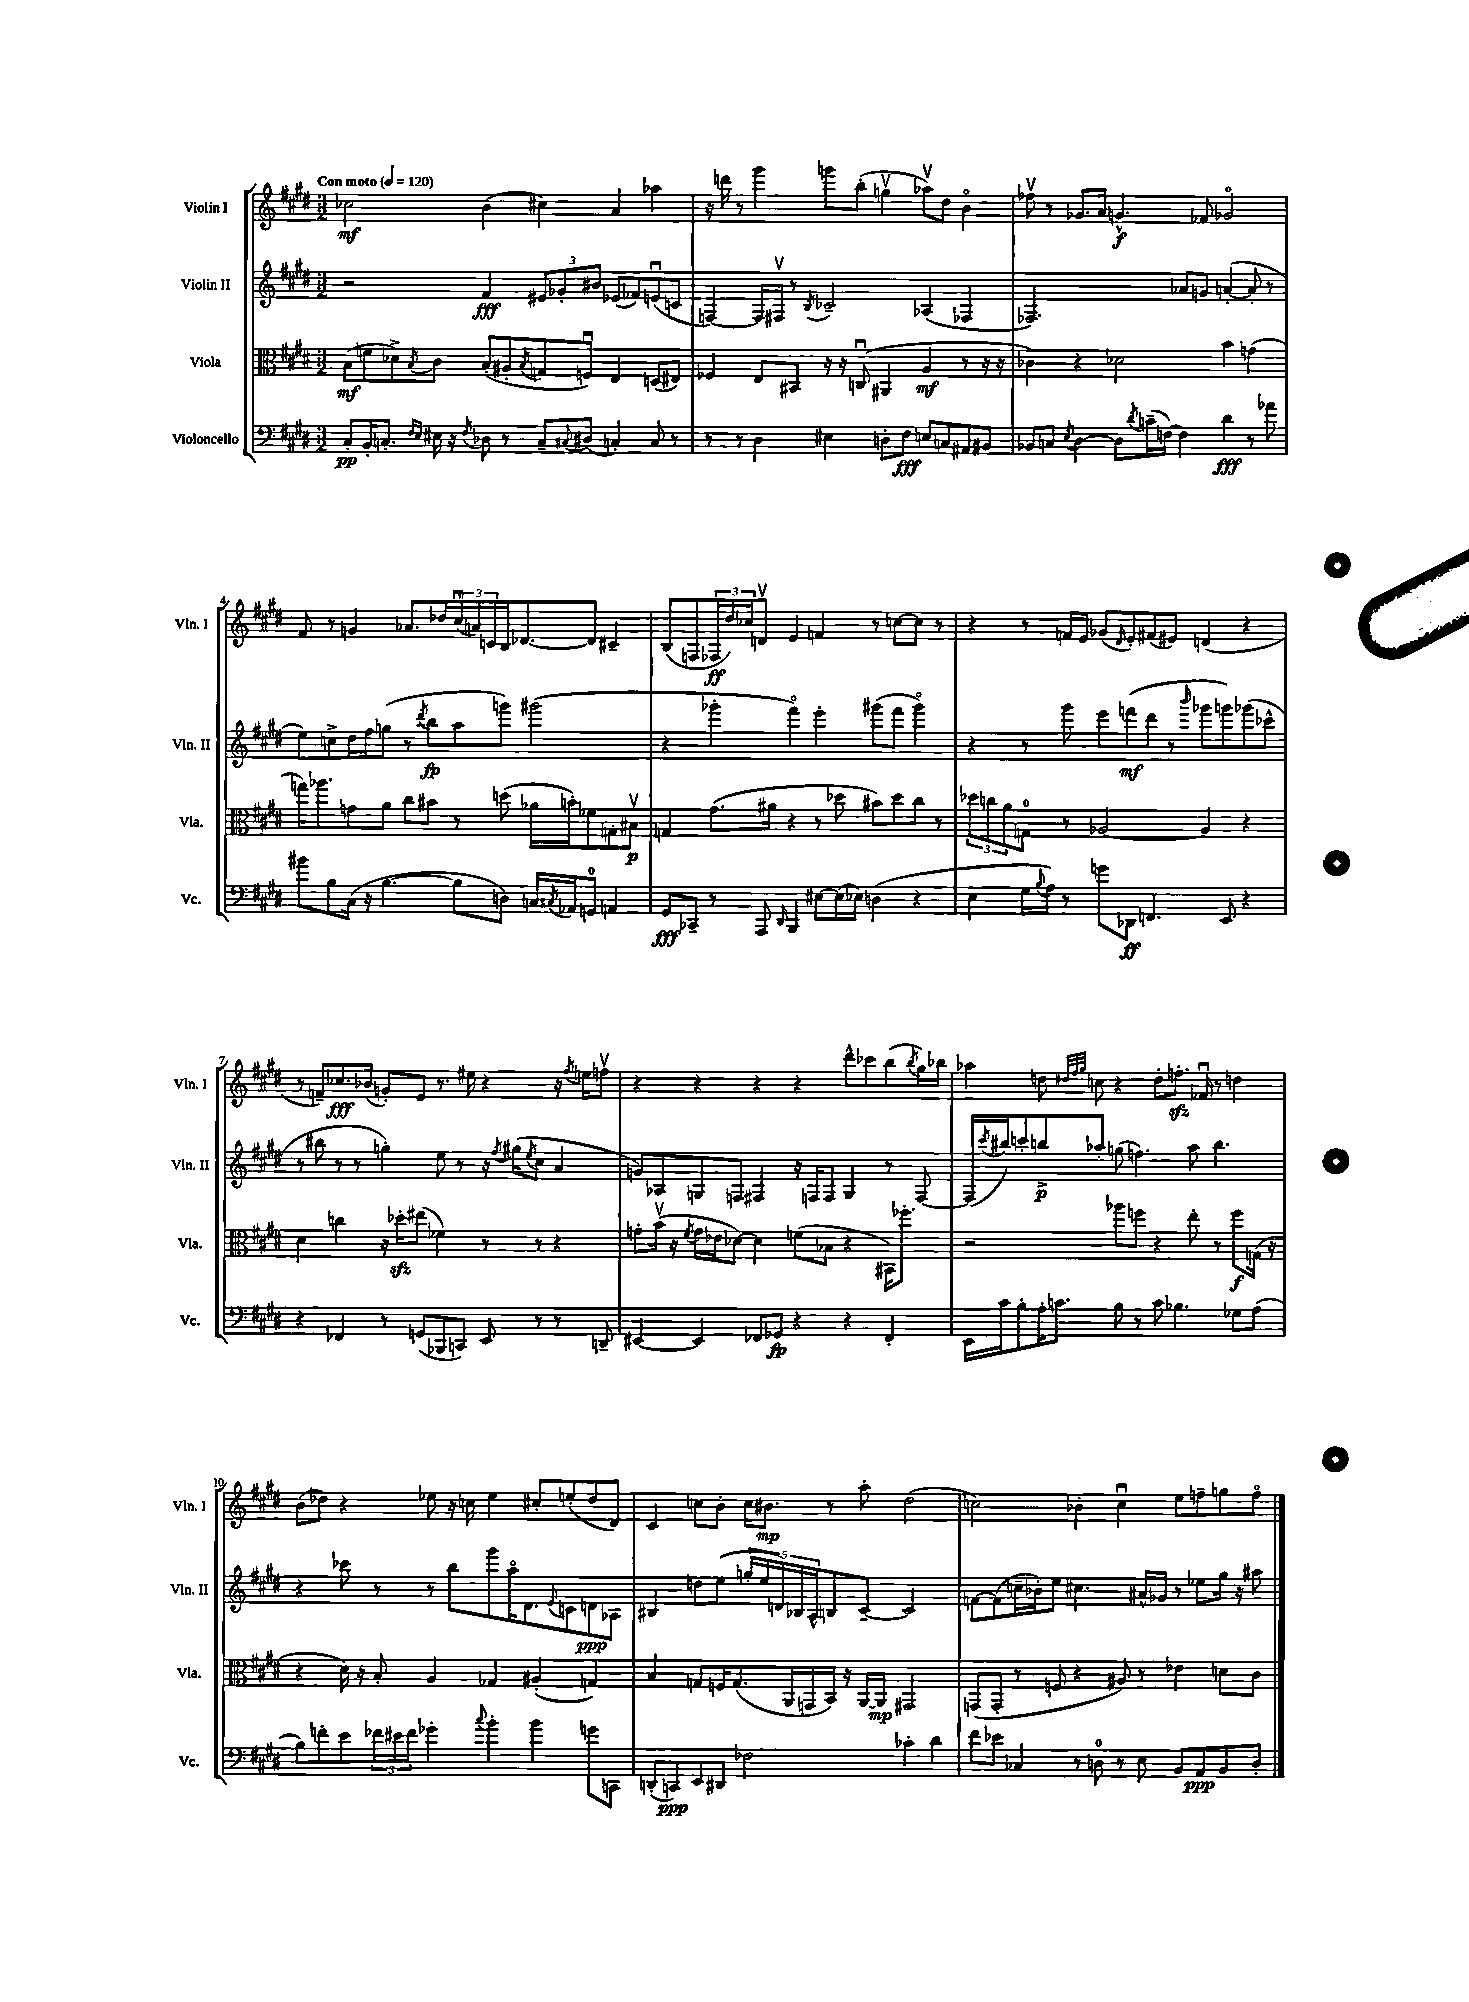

**kern	**dynam	**kern	**dynam	**kern	**dynam	**kern	**dynam
*part4	*part4	*part3	*part3	*part2	*part2	*part1	*part1
*staff4	*staff4	*staff3	*staff3	*staff2	*staff2	*staff1	*staff1
*I"Violoncello	*	*I"Viola	*	*I"Violin II	*	*I"Violin I	*
*I'Vc.	*	*I'Vla.	*	*I'Vln. II	*	*I'Vln. I	*
*clefF4	*	*clefC3	*	*clefG2	*	*clefG2	*
*k[f#c#g#d#]	*	*k[f#c#g#d#]	*	*k[f#c#g#d#]	*	*k[f#c#g#d#]	*
*M3/2	*	*M3/2	*	*M3/2	*	*M3/2	*
*MM120	*	*MM120	*	*MM120	*	*MM120	*
=1	=1	=1	=1	=1	=1	=1	=1
!	!	!	!	!	!	!LO:TX:a:B:t=Con moto	!
8C#'/L	pp	(8B\L	mf	2r	.	2cc-X\	mf
16BB'/K	.	8fn\	.	.	.	.	.
8.Cn'/J	.	.	.	.	.	.	.
.	.	8d-X^\)	.	.	.	.	.
16qqF#/LL	.	.	.	.	.	.	.
16qqE/JJ	.	8qB/	.	.	.	.	.
16E#X\	.	8c#\J	.	.	.	.	.
16r	.	.	.	.	.	.	.
8qF#/	.	.	.	.	.	.	.
8D-X\	.	(8B'/L	.	4f#/	fff	(4b\	.
8r	.	8A#X'/	.	.	.	.	.
.	.	8qB/	.	.	.	.	.
8C~/L	.	8Gn/	.	12e#X/L	.	4cc#X\)	.
.	.	.	.	12g-X'/	.	.	.
8qqC#X/	.	.	.	.	.	.	.
(8D#X/J	.	8Fnu/J)	.	.	.	.	.
.	.	.	.	12b#X/J	.	.	.
4Cn'/)	.	4E/	.	(8e-X/L	.	4a/	.
.	.	.	.	8f-X/)	.	.	.
8C/	.	(8Dn/L	.	(8enu/	.	4aa-X\	.
8r	.	8E#X/J)	.	8cn/J	.	.	.
=2	=2	=2	=2	=2	=2	=2	=2
8r	.	4F-X/	.	[4Fn/)	.	16r	.
.	.	.	.	.	.	16dddn\	.
8r	.	.	.	.	.	8r	.
4D#\	.	8E/L	.	16F/LL]	.	4ggg#\	.
.	.	.	.	16F#Xv/JJ	.	.	.
.	.	8BB#X/J	.	8r	.	.	.
.	.	.	.	8qB/	.	.	.
4E#X\	.	16r	.	2c-X~/	.	8gggn\L	.
.	.	16r	.	.	.	.	.
.	.	(8Cnu/	.	.	.	(8bb'\J	.
8Dn'\L	.	4AA#X/	.	.	.	4ggnv\	.
8F#\J	fff	.	.	.	.	.	.
8En/L	.	4A/	mf	(4A-X/	.	8aa-Xv\L)	.
8Cn/	.	.	.	.	.	8dd#\J	.
8AA#X/	.	8r	.	4F-X/	.	4b\	.
8BB#X/J	.	16r	.	.	.	.	.
.	.	16r	.	.	.	.	.
=3	=3	=3	=3	=3	=3	=3	=3
8BB-X/L	.	4c-X\)	.	2.F-X/)	.	8ff-Xv\	.
8Cn/J	.	.	.	.	.	8r	.
8qE/	.	.	.	.	.	.	.
[4D#\	.	4r	.	.	.	8.g-X/L	.
.	.	.	.	.	.	16a/Jk	.
8D#\L]	.	2d-X\	.	.	.	4.gn^^/	f
8qd#/	.	.	.	.	.	.	.
(16cn~\L	.	.	.	.	.	.	.
[16Fn\JJ)	.	.	.	.	.	.	.
4F\]	.	.	.	8a-X/L	.	.	.
.	.	.	.	8gn/J	.	8f-X/	.
4d#\	fff	4b\	.	([4an'/	.	2g-X/	.
8r	.	(4gn\	.	8a'/]	.	.	.
8a-X\	.	.	.	8r	.	.	.
!!LO:LB:g=z
=4	=4	=4	=4	=4	=4	=4	=4
8b#X\L	.	16ggn\KL)	.	8ee\L)	.	8f#/	.
.	.	8.aa-X\	.	.	.	.	.
8B\	.	.	.	8ccn^\	.	8r	.
(16C#\Jk	.	8gn\	.	16dd#\L	.	4gn/	.
16r	.	.	.	16ff#\J	.	.	.
[4.B\	.	8a\J	.	(8ggn\J	.	.	.
.	.	8cc#\L	.	8r	.	8.a-X/L	.
.	.	.	.	8qddd#/	.	.	.
.	.	8b#X\J	.	8bb\L	fp	.	.
.	.	.	.	.	.	16dd-X/L	.
8B\L]	.	8r	.	8aa\	.	(24cc#u/	.
.	.	.	.	.	.	24an/)	.
.	.	.	.	.	.	24cn/	.
8Dn\J)	.	(8ddn\	.	8gggn\J)	.	16B/J	.
.	.	.	.	.	.	[8.d-X/	.
16Cn/LL	.	16a-X\LL	.	(2ggg#X\	.	.	.
8qC#X/	.	.	.	.	.	.	.
16AA-X/J	.	16bn'\J)	.	.	.	.	.
8GGn/J	.	8f-X\	.	.	.	8d-/J]	.
4AAn/	.	8Gn'\	.	.	.	4c#X~/	.
.	.	8B#Xv\J	p	.	.	.	.
=5	=5	=5	=5	=5	=5	=5	=5
8GG#/L	fff	4Gn/	.	4r	.	(8B/L	.
8CC-X~/J	.	.	.	.	.	8Fn/	.
8r	.	(8.g#\L	.	4ggg-X'\	.	24F-X/L	ff
.	.	.	.	.	.	24dd#/)	.
.	.	.	.	.	.	24cc-X/J	.
8AAA/	.	.	.	.	.	8dnv/J	.
.	.	16a#X\Jk	.	.	.	.	.
16qqDD#/	.	.	.	.	.	.	.
4BBB/	.	4r	.	4fff#\)	.	4e/	.
[8E#X\L	.	8r	.	4eee'\	.	4fn/	.
(16E#\L]	.	8dd-X\	.	.	.	.	.
16E-X\JJ)	.	.	.	.	.	.	.
(4Dn\	.	8b#X\L)	.	(8ggg#X\L	.	8r	.
.	.	8dd-\	.	8fff#\J	.	[8ccn\L	.
4r	.	8cc#\J	.	4ggg#\)	.	8cc\J]	.
.	.	8r	.	.	.	8r	.
=6	=6	=6	=6	=6	=6	=6	=6
4E\	.	12dd-X\L	.	4r	.	4r	.
.	.	12ccn\	.	.	.	.	.
.	.	12a\	.	.	.	.	.
16G#\LL	.	8Gn\J	.	8r	.	8r	.
8qqB/	.	.	.	.	.	.	.
16A\JJ)	.	.	.	.	.	.	.
8r	.	8r	.	8ggg#\	.	16fn/LL	.
.	.	.	.	.	.	16e/JJ	.
8gn\L	.	[2A-X/	.	8eee\L	.	(8g-X/L	.
.	.	.	.	.	.	16qqd#/	.
8DD-X\J	ff	.	.	(8fffn\	mf	8e'/)	.
4.FFn/	.	.	.	8ddd#\J	.	(8f#X/	.
.	.	.	.	8r	.	8e#X/J)	.
.	.	.	.	16qqbbb/	.	.	.
.	.	4A-/]	.	8ggg-X\L	.	(4dn/	.
8EE/	.	.	.	8gggn\)	.	.	.
4r	.	4r	.	(8ggg-X\	.	4r	.
.	.	.	.	8ccc-X^^\J	.	.	.
!!LO:LB:g=z
=7	=7	=7	=7	=7	=7	=7	=7
4r	.	4d#\	.	8r	.	8r	.
.	.	.	.	8bb#X\	.	8fn~/L)	.
4FF-X/	.	4ccn\	.	8r	.	8.cc-X/	fff
.	.	.	.	8r	.	.	.
.	.	.	.	.	.	(16b-X/Jk	.
8r	.	16r	.	4ggn'\)	.	8gn'/L)	.
.	.	16dd-Xzz'\KL	.	.	.	.	.
(8GGn/L	.	(8ee#X\J	.	.	.	8e/J	.
8BBB-X/	.	4f-X\)	.	8ee\	.	8.r	.
8CCn/J)	.	.	.	8r	.	.	.
.	.	.	.	.	.	16ee#X\	.
8EE/	.	8r	.	16r	.	4r	.
.	.	.	.	8qff#/	.	.	.
.	.	.	.	(16gg#X\KL	.	.	.
.	.	.	.	8qee/	.	.	.
8r	.	8r	.	8cc#\J	.	.	.
8r	.	4r	.	4a/	.	16r	.
.	.	.	.	.	.	8qff#/	.
.	.	.	.	.	.	16een\KL	.
8DDn~/	.	.	.	.	.	8ffnv\J	.
=8	=8	=8	=8	=8	=8	=8	=8
[4EE#X/	.	8gn'\L	.	8gn/L)	.	4r	.
.	.	(16bv\Jk	.	8A-X/	.	.	.
.	.	16r	.	.	.	.	.
.	.	8qf#/	.	.	.	.	.
4EE#/]	.	16g\LL	.	8Gn/	.	4r	.
.	.	16e-X\J	.	.	.	.	.
.	.	[8d-X\J)	.	8Fn/J	.	.	.
8FF-X/L	.	4d-\]	.	4F#X/	.	4r	.
8GG-X/J	fp	.	.	.	.	.	.
4r	.	(8fn\L	.	16r	.	4r	.
.	.	.	.	16Fn/KL	.	.	.
.	.	8B-X\J	.	8F/J	.	.	.
4r	.	4r	.	4G/	.	8ddd#^^\L	.
.	.	.	.	.	.	8ccc-X\	.
4FF-'/	.	16BB#X\KL)	.	8r	.	(8bb\	.
.	.	8.ff-X'\J	.	.	.	.	.
.	.	.	.	.	.	8qbb/	.
.	.	.	.	[8F/	.	16gg#\L)	.
.	.	.	.	.	.	16bb-X\JJ	.
=9	=9	=9	=9	=9	=9	=9	=9
16EE\LL	.	2r	.	(16F/LL]	.	4aa-X\	.
.	.	.	.	8qccc#/	.	.	.
16c#\J	.	.	.	16bb#X/J)	.	.	.
8B'\	.	.	.	8cccn'/	.	.	.
16A'\K	.	.	.	8bbn^/	p	8ddn\	.
8.cn\J	.	.	.	.	.	.	.
.	.	.	.	.	.	32qqdd#X/LLL	.
.	.	.	.	.	.	32qqff#/	.
.	.	.	.	.	.	32qqgg#/JJJ	.
.	.	.	.	8aa-X'/J	.	8ccn\	.
8B\	.	8aa-X\L	.	(8ggn\	.	4r	.
8r	.	8ffn\J	.	4.ffn\)	.	.	.
8c\	.	4r	.	.	.	8dd#'\L	.
4.B-X\	.	.	.	.	.	8.ffnzz'\J	.
.	.	8ee'\	.	8aa-\	.	.	.
.	.	.	.	.	.	16f-Xu/	.
.	.	8r	.	4.bb\	.	8r	.
8G-X\L	.	8ff\L	f	.	.	4ddn\	.
(8A\J	.	(16Gn\Jk	.	.	.	.	.
.	.	16r	.	.	.	.	.
!!LO:LB:g=z
=10	=10	=10	=10	=10	=10	=10	=10
8B\L)	.	4r	.	4r	.	(8b\L	.
8fn'\	.	.	.	.	.	8dd-X\J)	.
8e\	.	16d#\)	.	8ccc-X\	.	4r	.
.	.	16r	.	.	.	.	.
24f-X\L	.	8B'/	.	8r	.	.	.
24e#X\	.	.	.	.	.	.	.
24f-\JJ	.	.	.	.	.	.	.
4g-X'\	.	4A/	.	8r	.	8ee-X\	.
.	.	.	.	8bb\L	.	16r	.
.	.	.	.	.	.	16ccn\	.
8qqcc#/	.	.	.	.	.	.	.
4b'\	.	4G-X/	.	8ggg#\	.	4ee-\	.
.	.	.	.	16aa\K	.	.	.
.	.	.	.	8.d#\	.	.	.
4b\	.	(4A#X'/	.	.	.	8cc#X'/L	.
.	.	.	.	8qqe/	.	.	.
.	.	.	.	8cn\	.	(8een'/	.
8gn\L	.	4Gn/)	.	8dn\	ppp	8dd-/	.
8CCn\J	.	.	.	8A-X\J	.	8d#/J)	.
=11	=11	=11	=11	=11	=11	=11	=11
(8DDn'/L	.	4B/	.	4B#X/	.	4c#/	.
8CCn/)	ppp	.	.	.	.	.	.
8EE/	.	8Gn/L	.	8ddn\L	.	8ccn\L	.
8DD#X/J	.	16Fn/K	.	(8ee\J	.	8b'\J	.
.	.	(8.G/	.	.	.	.	.
2F-X\	.	.	.	20ggn'/LL	.	16cc\KL	.
.	.	.	.	20ee/	.	.	.
.	.	.	.	.	.	8.b#X\J	mp
.	.	.	.	20dn/)	.	.	.
.	.	16AA/L	.	.	.	.	.
.	.	.	.	20B-X/	.	.	.
.	.	16GGn/	.	.	.	.	.
.	.	.	.	20A^^/J	.	.	.
.	.	16BB/JJ)	.	8Bn/	.	8r	.
.	.	16r	.	.	.	.	.
.	.	[16AA/LL	.	[8c#~/J	.	8aa'\	.
.	.	16AA/JJ]	mp	.	.	.	.
4c-X'\	.	2GG#X/	.	2c#/]	.	(2dd#\	.
4d#\	.	.	.	.	.	.	.
=12	=12	=12	=12	=12	=12	=12	=12
8f#\L	.	(8GGn/L	.	[8fn\L	.	2ccn\)	.
8e-X\J	.	8GG'/J	.	(8f\]	.	.	.
4C-X/	.	8r	.	16ccn~\L	.	.	.
.	.	.	.	16b-X'\J)	.	.	.
.	.	8Fn/	.	8ee\J	.	.	.
8r	.	4r	.	4.cc#X\	.	4b-X'\	.
8Dn\	.	.	.	.	.	.	.
8r	.	8A#X/)	.	.	.	4ccu\	.
8E\	.	8r	.	16a#X^^/LL	.	.	.
.	.	.	.	16g-X/JJ	.	.	.
8BB/L	.	4e-X\	.	8r	.	8ee\L	.
8AA/	ppp	.	.	8ee-X\L	.	8ffn~\	.
8BB/	.	8dn\L	.	16gg#\Jk	.	8ggn\	.
.	.	.	.	16r	.	.	.
8D'/J	.	8c#\J	.	8aa#X\	.	8ff\J	.
==	==	==	==	==	==	==	==
*-	*-	*-	*-	*-	*-	*-	*-
